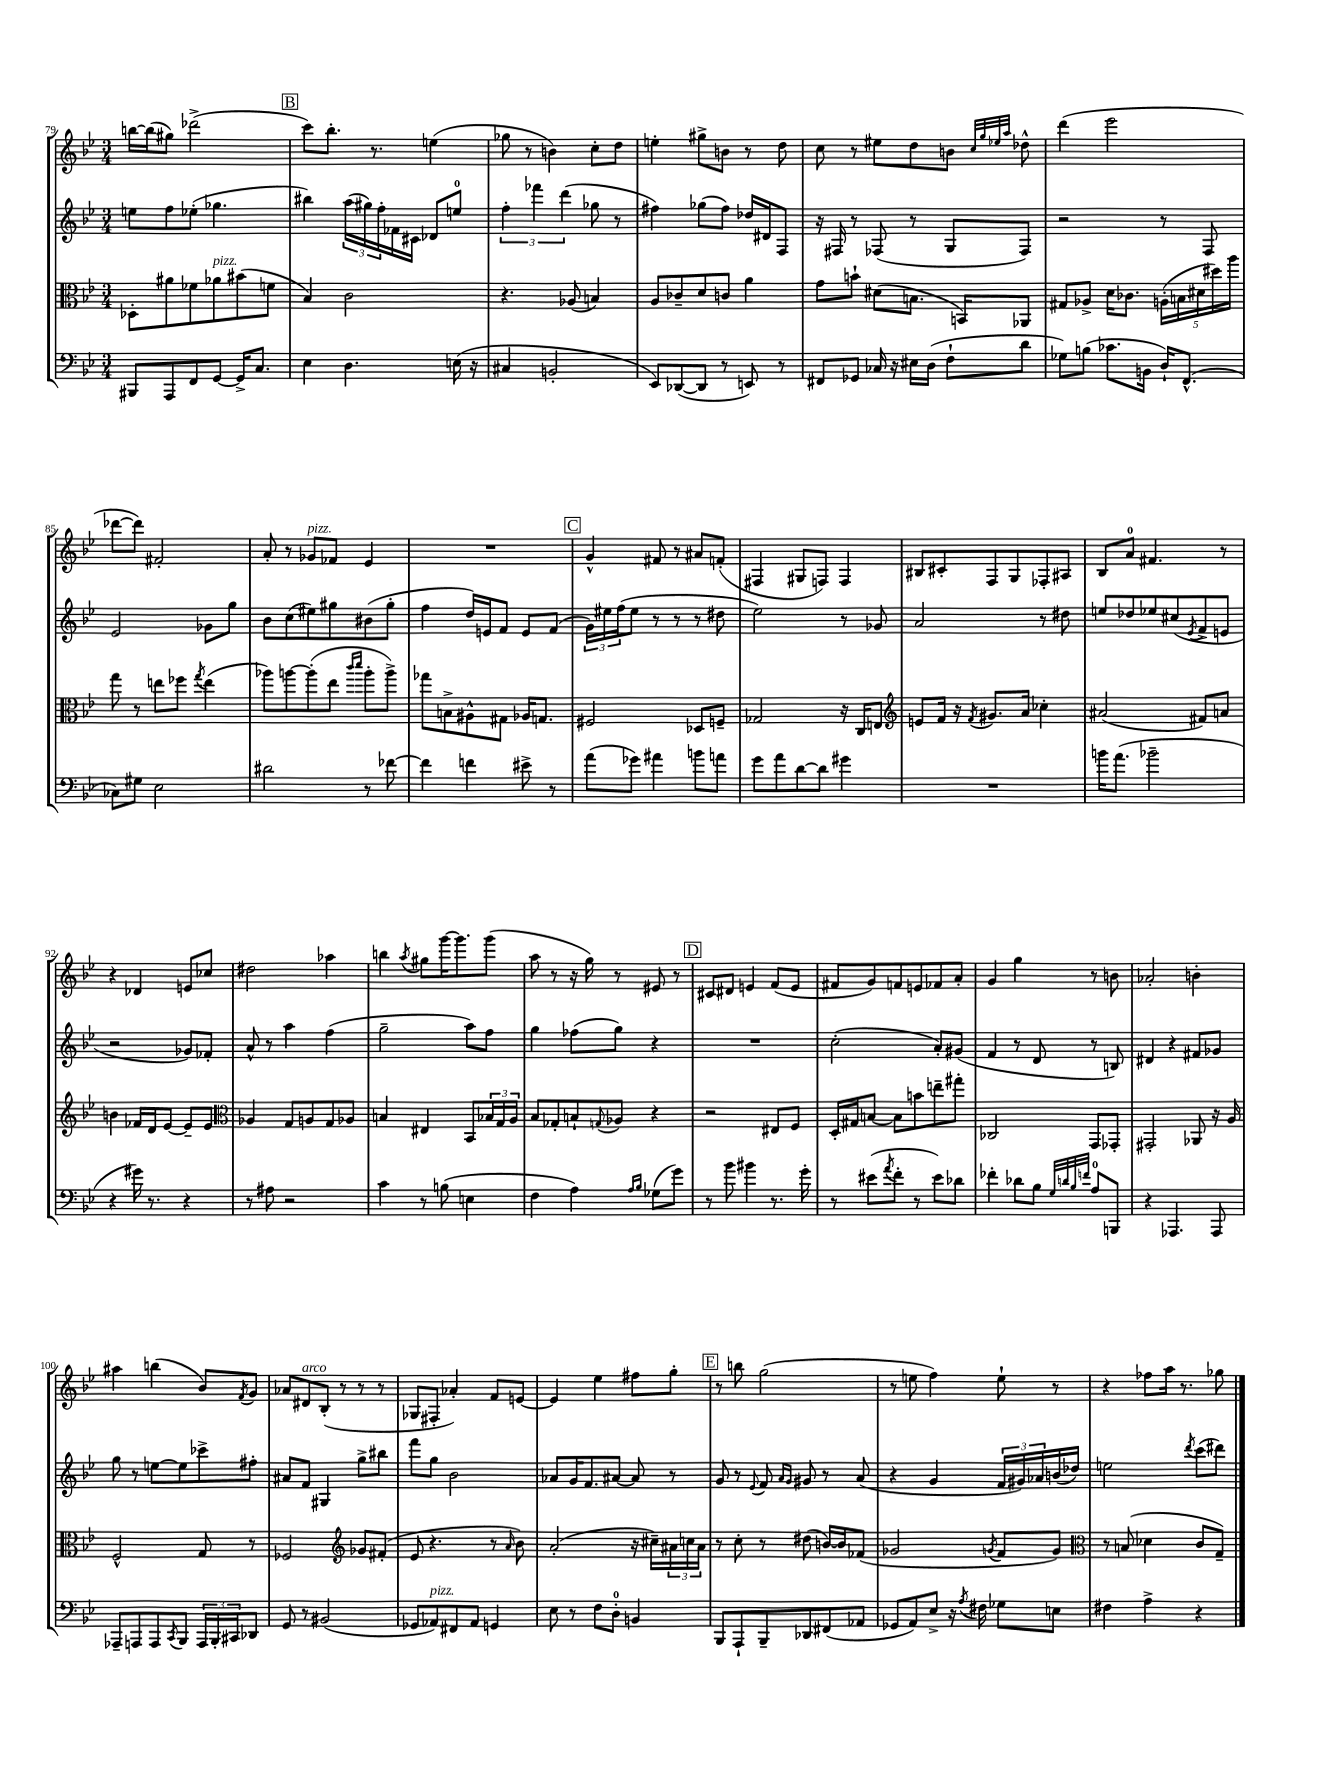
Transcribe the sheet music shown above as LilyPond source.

<<
\new StaffGroup <<
\new Staff = "s0" {
    \clef treble \key bes \major \numericTimeSignature \time 3/4
    b''16~ b''16( gis''8) des'''2->( |
    \mark \markup { \box "B" } c'''8) bes''8.-. r8. e''4( |
    ges''8 r8 b'4) c''8-. d''8 |
    e''4-. gis''8-> b'8 r8 d''8 |
    c''8 r8 eis''8 d''8 b'8 \grace { c''32 g''32 ees''32 a''32 } des''8-^ |
    d'''4( ees'''2 |
    des'''8~ des'''8) fis'2-. |
    a'8-. r8 ges'8^\markup { \italic "pizz." } fes'8 ees'4 |
    R2. |
    \mark \markup { \box "C" } g'4-^ fis'8 r8 ais'8 f'8-.( |
    fis4 gis8 f8) f4 |
    bis8 cis'8-. f8 g8 fes8-. ais8 |
    bes8 a'8-0 fis'4. r8 |
    r4 des'4 e'8 ces''8 |
    dis''2 aes''4 |
    b''4 \acciaccatura { a''8 } gis''8 g'''16~ g'''8. g'''8( |
    a''8 r8 r16 g''16) r8 eis'8 r8 |
    \mark \markup { \box "D" } cis'8 dis'8 e'4 f'8( e'8 |
    fis'8 g'8) f'8 e'8 fes'8 a'8-. |
    g'4 g''4 r8 b'8 |
    aes'2-. b'4-. |
    ais''4 b''4( bes'8) \acciaccatura { f'8 } g'8 |
    aes'8 dis'8^\markup { \italic "arco" } bes8-.( r8 r8 r8 |
    ges8 fis8-. aes'4-.) f'8 e'8~ |
    e'4 ees''4 fis''8 g''8-. |
    \mark \markup { \box "E" } r8 b''8 g''2( |
    r8 e''8 f''4) e''8-! r8 |
    r4 fes''8 a''16 r8. ges''8 \bar "|." |
}
\new Staff = "s1" {
    \clef treble \key bes \major \numericTimeSignature \time 3/4
    e''8 f''8 ees''8-.( ges''4. |
    \mark \markup { \box "B" } bis''4) \tuplet 3/2 { a''16( gis''16) f''16-. } fes'16 cis'16 des'8 e''8-0 |
    \tuplet 3/2 { f''4-. fes'''4 d'''4( } ges''8 r8 |
    fis''4) ges''8( fis''8) des''16 dis'16 f8 |
    r16 fis16 r8 fes8( r8 g8 fes8) |
    r2 r8 f8 |
    ees'2 ges'8 g''8 |
    bes'8 c''8( eis''8) gis''8 bis'8( gis''8-. |
    f''4 d''16) e'16 f'8 e'8 f'8( |
    \mark \markup { \box "C" } \tuplet 3/2 { g'16) eis''16 f''16( } eis''8 r8 r8 r8 dis''8 |
    ees''2) r8 ges'8 |
    a'2 r8 dis''8 |
    e''8 des''8 ees''8 cis''8( \acciaccatura { ees'8 } f'8-> e'8 |
    r2 ges'8) fes'8-. |
    a'8-^ r8 a''4 f''4( |
    g''2-- a''8) f''8 |
    g''4 fes''8( g''8) r4 |
    \mark \markup { \box "D" } R2. |
    c''2-.( a'8-.) gis'8( |
    f'4 r8 d'8 r8 b8) |
    dis'4 r4 fis'8 ges'8 |
    g''8 r8 e''8~ e''8 ces'''8-> fis''8-. |
    ais'8 f'8 gis4 g''8-> bis''8 |
    f'''8 g''8 bes'2 |
    aes'8 g'16 f'8. ais'8~ ais'8 r8 |
    \mark \markup { \box "E" } g'8 r8 \appoggiatura { ees'8 } f'8 \grace { a'16 g'16 } gis'8 r8 a'8( |
    r4 g'4 \tuplet 3/2 { f'16 gis'16) aes'16 } b'16( des''16) |
    e''2 \acciaccatura { d'''8 } c'''8( dis'''8) \bar "|." |
}
\new Staff = "s2" {
    \clef alto \key bes \major \numericTimeSignature \time 3/4
    des8-. ais'8 fes'8 aes'8^\markup { \italic "pizz." } bis'8( f'8 |
    \mark \markup { \box "B" } bes4) c'2 |
    r4. aes8( b4) |
    a8 ces'8-- d'8 c'8 a'4 |
    g'8 b'8-! dis'8( b8. b,16) aes,8 |
    gis8 aes8-> d'16 ces'8. \tuplet 5/4 { a16-.( b16 dis'16 dis''16) a''16 } |
    g''8 r8 e''8 fes''8 \acciaccatura { g''8 } e''4( |
    aes''8) a''8~ a''8-.( ees''8 \grace { c'''16 d'''16 } a''8-. a''8->) |
    ges''8 b8-> ais8-^ gis8 aes16 g8. |
    \mark \markup { \box "C" } fis2 des8 f8-- |
    ges2 r16 c16 e8 |
    \clef treble e'8 f'16 r16 \acciaccatura { f'8 } gis'8. a'16 ces''4-. |
    ais'2( fis'8) a'8 |
    b'4 fes'16 d'16 ees'8~ ees'8-- ees'8 |
    \clef alto aes4 g8 a8 g8 aes8 |
    b4 eis4 bes,8 \tuplet 3/2 { bes16 g16 a16 } |
    bes8 ges8-. b8-! \appoggiatura { g8 } aes8 r4 |
    \mark \markup { \box "D" } r2 eis8 f8 |
    d16-. gis16 b8~ b8 b'8 e''8-- gis''8-. |
    ces2 g,8 ges,8-. |
    gis,2-. aes,8 r16 a16 |
    f2-^ g8 r8 |
    fes2 \clef treble ges'8 fis'8-.( |
    ees'8 r4. r8 \grace { a'16 } bes'8) |
    a'2-.( r16 cis''16--) \tuplet 3/2 { ais'16 c''16 ais'16 } |
    \mark \markup { \box "E" } r8 c''8-. r8 dis''8( b'16~) b'16 fes'8( |
    ges'2 \acciaccatura { g'8 } f'8 g'8) |
    \clef alto r8 b8( des'4 c'8 g8--) \bar "|." |
}
\new Staff = "s3" {
    \clef bass \key bes \major \numericTimeSignature \time 3/4
    bis,,8 a,,8 f,8 g,8~ g,16-> c8. |
    \mark \markup { \box "B" } ees4 d4. e16( r16 |
    cis4 b,2-. |
    ees,8) des,8~( des,8 r8 e,8) r8 |
    fis,8 ges,8 ces16 r16 eis16 d16( f8-! d'8 |
    ges8) b8( ces'8. b,16 d16-!) f,8.-^( |
    ces8) gis8 ees2 |
    dis'2 r8 fes'8~ |
    fes'4 f'4 eis'8-> r8 |
    \mark \markup { \box "C" } a'8( ges'8) ais'4 b'8 a'8 |
    g'8 a'8 d'8~ d'8 gis'4 |
    R2. |
    b'16 a'8.( bes'2-- |
    r4 gis'16) r8. r4 |
    r8 ais8 r2 |
    c'4 r8 b8( e4 |
    f4 a4) \grace { a16 bes16 } ges8( g'8) |
    \mark \markup { \box "D" } r8 bes'8 bis'4 r8. g'16-. |
    r8 eis'8( \acciaccatura { a'8 } f'8-. r8 eis'8) des'8 |
    fes'4-. des'8 bes8 \grace { g32 d'32 bes32 f'32 } a8-0 b,,8 |
    r4 aes,,4. aes,,8 |
    aes,,8-- a,,8 a,,8 \acciaccatura { c,8 } bes,,8 \tuplet 3/2 { a,,16 bes,,16-. cis,16 } des,8 |
    g,8 r8 bis,2( |
    ges,8 aes,8^\markup { \italic "pizz." }) fis,8 aes,8 g,4 |
    ees8 r8 f8 d8-0-. b,4 |
    \mark \markup { \box "E" } bes,,8 a,,8-! bes,,8-- des,8 fis,8( aes,8 |
    ges,8 a,8) ees8-> r16 \acciaccatura { a8 } fis16 ges8 e8 |
    fis4 a4-> r4 \bar "|." |
}
>>
>>
\layout { \context { \Score currentBarNumber = #79 } }
